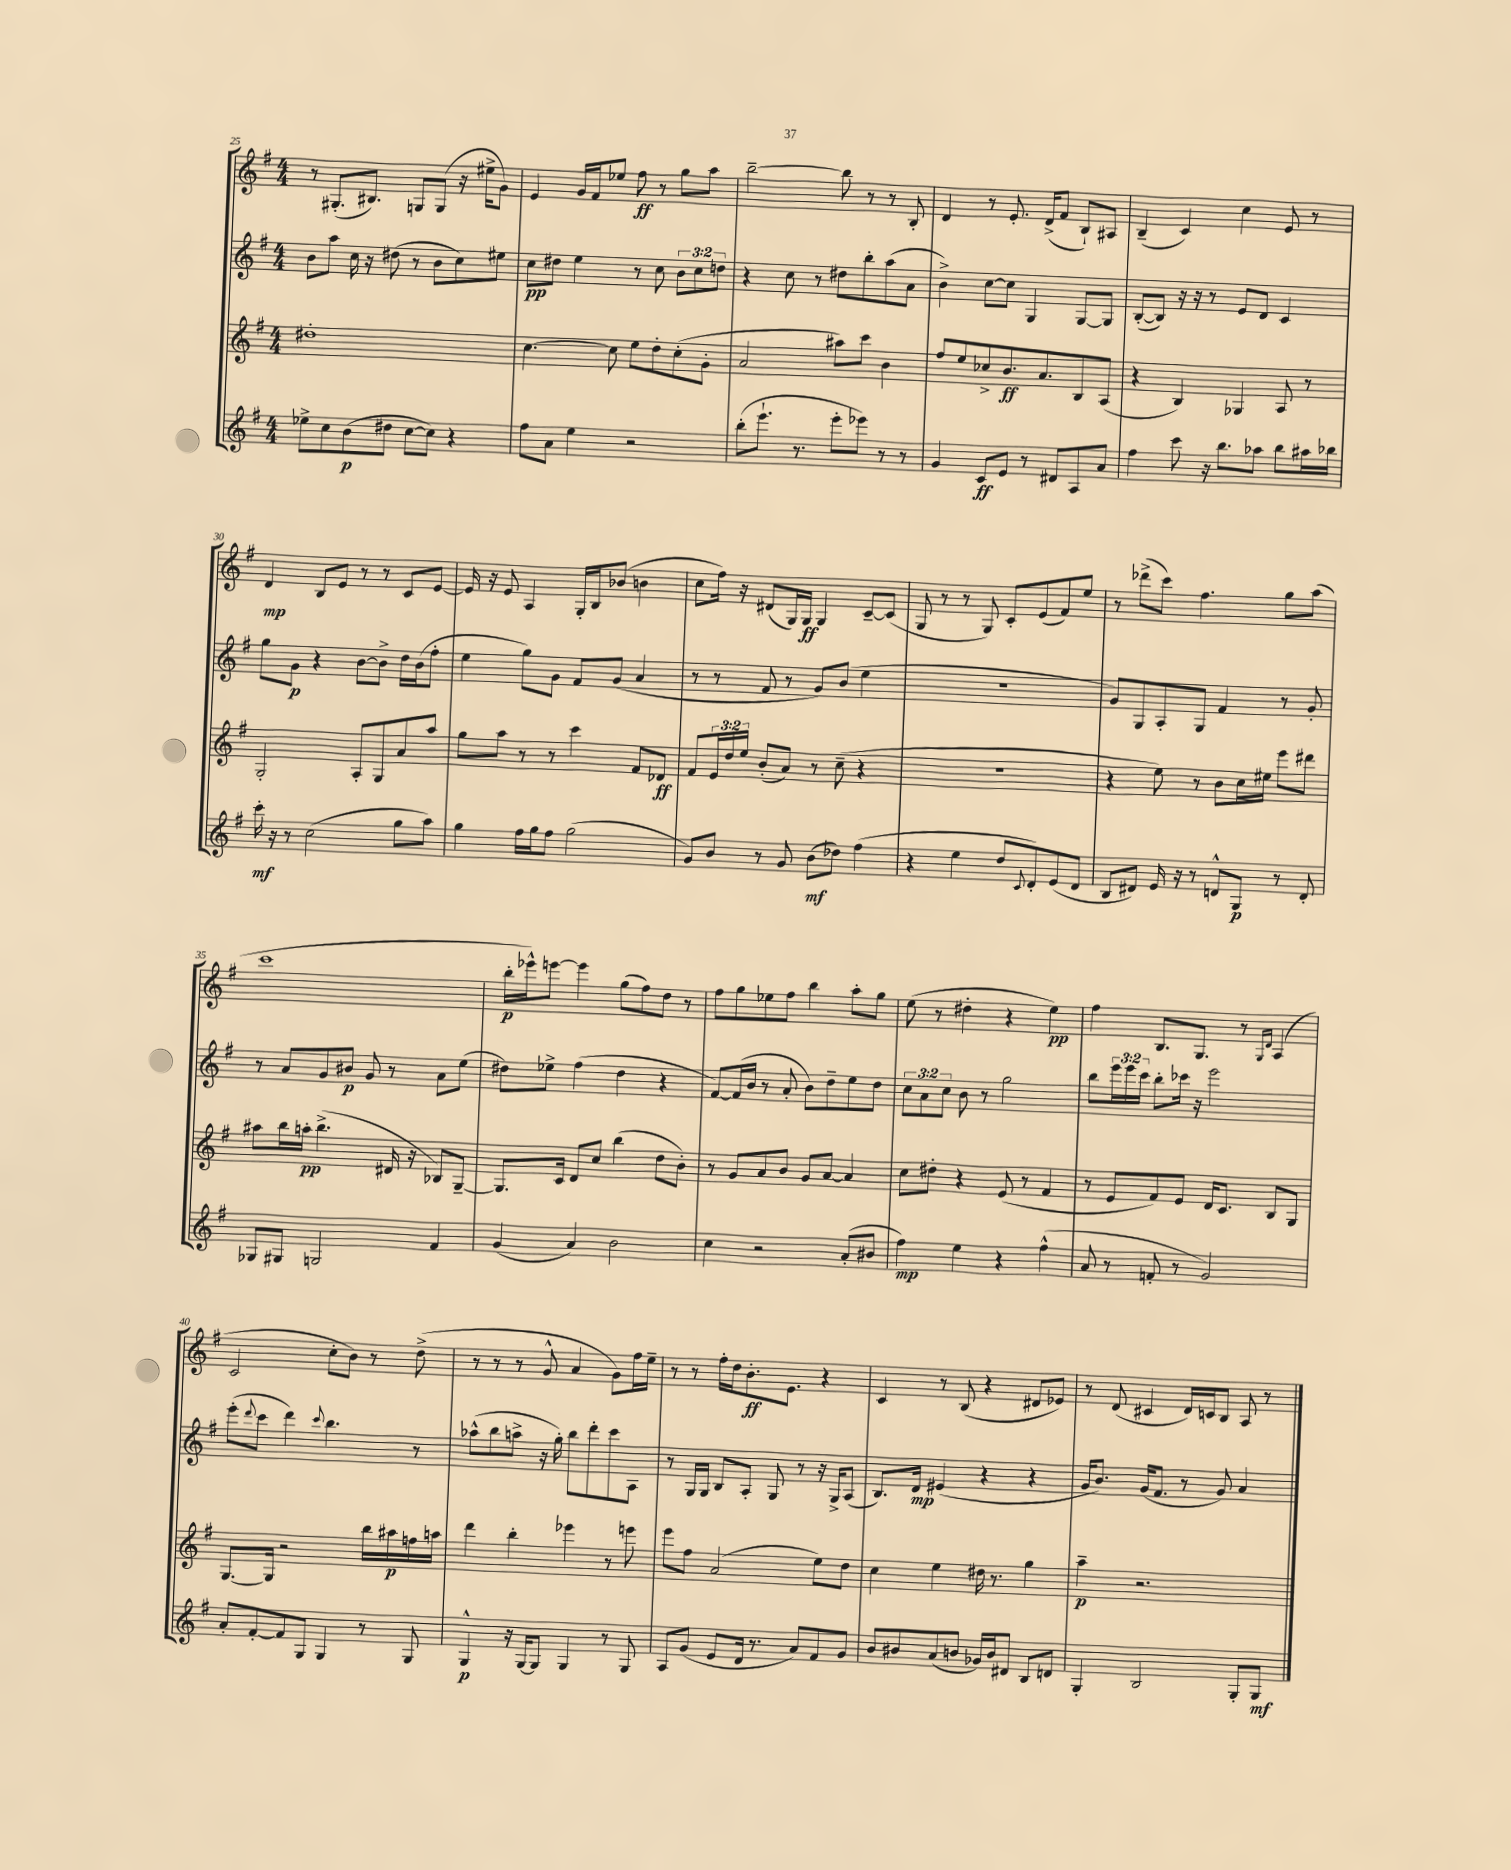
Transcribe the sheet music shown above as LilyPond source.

<<
\new StaffGroup <<
\new Staff = "s0" {
    \clef treble \key g \major \numericTimeSignature \time 4/4
    r8 gis8.-.( bis8.) g8 g8( r16 eis''16-> g'8) |
    e'4 g'16 fis'16 ees''8 fis''8\ff r8 g''8 a''8 |
    b''2~-- b''8 r8 r8 b8-. |
    d'4 r8 e'8.-. d'16->( fis'8 b8-!) ais8 |
    b4--( c'4) c''4 e'8 r8 |
    d'4\mp b8 e'8 r8 r8 c'8 e'8~ |
    e'16 r16 e'8 a4 g16-. b16 bes'8( b'4 |
    c''8 fis''16) r16 dis'8( g16) g16\ff g4 c'8~-- c'8( |
    g8 r8 r8 g8) c'8-. e'8( fis'8) e''8 |
    r8 des'''8->( c'''8) fis''4. g''8 a''8( |
    c'''1 |
    b''16-.\p ees'''16-^) e'''8~ e'''4 g''8( fis''8) d''8 r8 |
    fis''8 g''8 ees''8 fis''8 b''4 a''8-. g''8 |
    e''8( r8 dis''4-. r4 e''4\pp) |
    fis''4 b8. g8. r8 \grace { g16 d'16 } a4( |
    c'2 c''8-. b'8) r8 d''8->( |
    r8 r8 r8 g'8-^ a'4 g'8) fis''16 e''16-- |
    r8 r8 fis''16-. d''16 b'8.-.\ff e'8. r4 |
    c'4 r8 b8( r4 dis'8 ees'8) |
    r8 d'8( cis'4 d'16) c'16 b8 a8 r8 \bar "|." |
}
\new Staff = "s1" {
    \clef treble \key g \major \numericTimeSignature \time 4/4 \override Staff.TupletNumber.text = #tuplet-number::calc-fraction-text
    b'8 a''8 c''16 r16 dis''8( r8 b'8 c''8) eis''8 |
    c''8\pp dis''8 e''4 r8 c''8 \tuplet 3/2 { b'8 c''8 d''8 } |
    r4 c''8 r8 dis''8 b''8-. a''8( a'8 |
    b'4->) c''8~ c''8 g4 g8~ g8 |
    b8~-.( b8) r16 r16 r8 e'8 d'8 c'4 |
    g''8 g'8\p r4 b'8~ b'8-> d''16 b'16( fis''8-. |
    e''4 g''8) g'8 fis'8 g'8( a'4 |
    r8 r8 fis'8 r8 g'8) b'8( e''4 |
    R1 |
    g'8) g8 a8-. g8 fis'4 r8 g'8-. |
    r8 a'8 g'8 bis'8\p g'8 r8 a'8 e''8( |
    dis''8) ees''8-> fis''4( dis''4 r4 |
    fis'8~) fis'16( b'16 r8 a'8-. b'8) d''8-- e''8 d''8 |
    \tuplet 3/2 { c''8 a'8 c''8 } b'8 r8 g''2 |
    b''8 \tuplet 3/2 { e'''16 e'''16 c'''16 } b''8-. ces'''16 r16 e'''2 |
    e'''8-.( \appoggiatura { d'''8 } c'''8 d'''4) \appoggiatura { c'''8 } b''4. r8 |
    aes''8-^( b''8 a''8-> r16 g''16-.) b''8 d'''8-. c'''8 a8 |
    r8 g16 g16 b8 a8-. g8 r8 r16 g16-> a8( |
    b8.) d'16\mp eis'4( r4 r4 |
    g'16 b'8.) g'16( fis'8. r8 g'8) a'4 \bar "|." |
}
\new Staff = "s2" {
    \clef treble \key g \major \numericTimeSignature \time 4/4 \override Staff.TupletNumber.text = #tuplet-number::calc-fraction-text
    dis''1-. |
    c''4.~ c''8 e''8 d''8-. c''8-.( g'8-. |
    a'2 ais''8) c'''8 b'4 |
    fis''8 e''8 ces''8-> b'8.\ff a'8. b8 a8( |
    r4 b4) ges4 a8 r8 |
    g2-. a8-. g8 a'8 a''8 |
    g''8 a''8 r8 r8 c'''4 fis'8 des'8\ff |
    fis'8 \tuplet 3/2 { e'16 d''16 e''16 } b'8-.( a'8) r8 c''8--( r4 |
    R1 |
    r4 e''8) r8 b'8 c''16 eis''16 e'''8 dis'''8 |
    ais''8 b''16 a''16-.\pp b''4.->( dis'16 r16 bes8) g8~-- |
    g8. c'16 d'8 c''8 b''4( d''8 b'8-.) |
    r8 g'8 a'8 b'8 g'8 a'8~ a'4 |
    c''8 dis''8-. r4 e'8( r8 fis'4 |
    r8 e'8 fis'8) e'8 d'16 c'8. b8 g8 |
    g8.~ g16 r2 b''16 ais''16\p f''16 a''16 |
    d'''4 b''4-. ees'''4 r8 e'''8 |
    e'''8 fis''8 a'2( e''8) d''8 |
    c''4 e''4 dis''16 r8. g''4 |
    a''4--\p r2. \bar "|." |
}
\new Staff = "s3" {
    \clef treble \key g \major \numericTimeSignature \time 4/4
    ees''8-> c''8 b'8\p( dis''8 c''8~ c''8) r4 |
    fis''8 a'8 e''4 r2 |
    b''8-.( e'''8.-! r8. e'''8-. ees'''8) r8 r8 |
    g'4 c'8\ff e'8 r8 dis'8 a8 a'8 |
    fis''4 c'''8 r16 b''8. aes''8 b''8 ais''16 bes''16 |
    c'''16-.\mf r16 r8 c''2( g''8 a''8) |
    g''4 fis''16 g''16 fis''8 g''2( |
    g'8) b'8 r8 g'8 b'8\mf( des''8) fis''4( |
    r4 e''4 d''8 \appoggiatura { c'8 } d'8-.) e'8( d'8 |
    b8 dis'8) e'16 r16 r8 d'8-^ g8\p r8 d'8-. |
    ges8 gis8 g2 fis'4 |
    g'4( a'4) b'2 |
    c''4 r2 a'8-.( bis'8 |
    fis''4\mp) e''4 r4 fis''4-^( |
    a'8 r8 f'8-. r8 g'2) |
    a'8-. fis'8~-. fis'8 g8 g4 r8 g8 |
    g4-^\p r16 g16~ g8 g4 r8 g8 |
    a8 g'8( e'8 d'16 r8. a'8) fis'8 g'8 |
    b'8 bis'8 a'8( b'8 ges'16) b'16 dis'8 b8 d'8 |
    g4-. b2 g8-. g8\mf \bar "|." |
}
>>
>>
\layout { \context { \Score currentBarNumber = #25 } }
